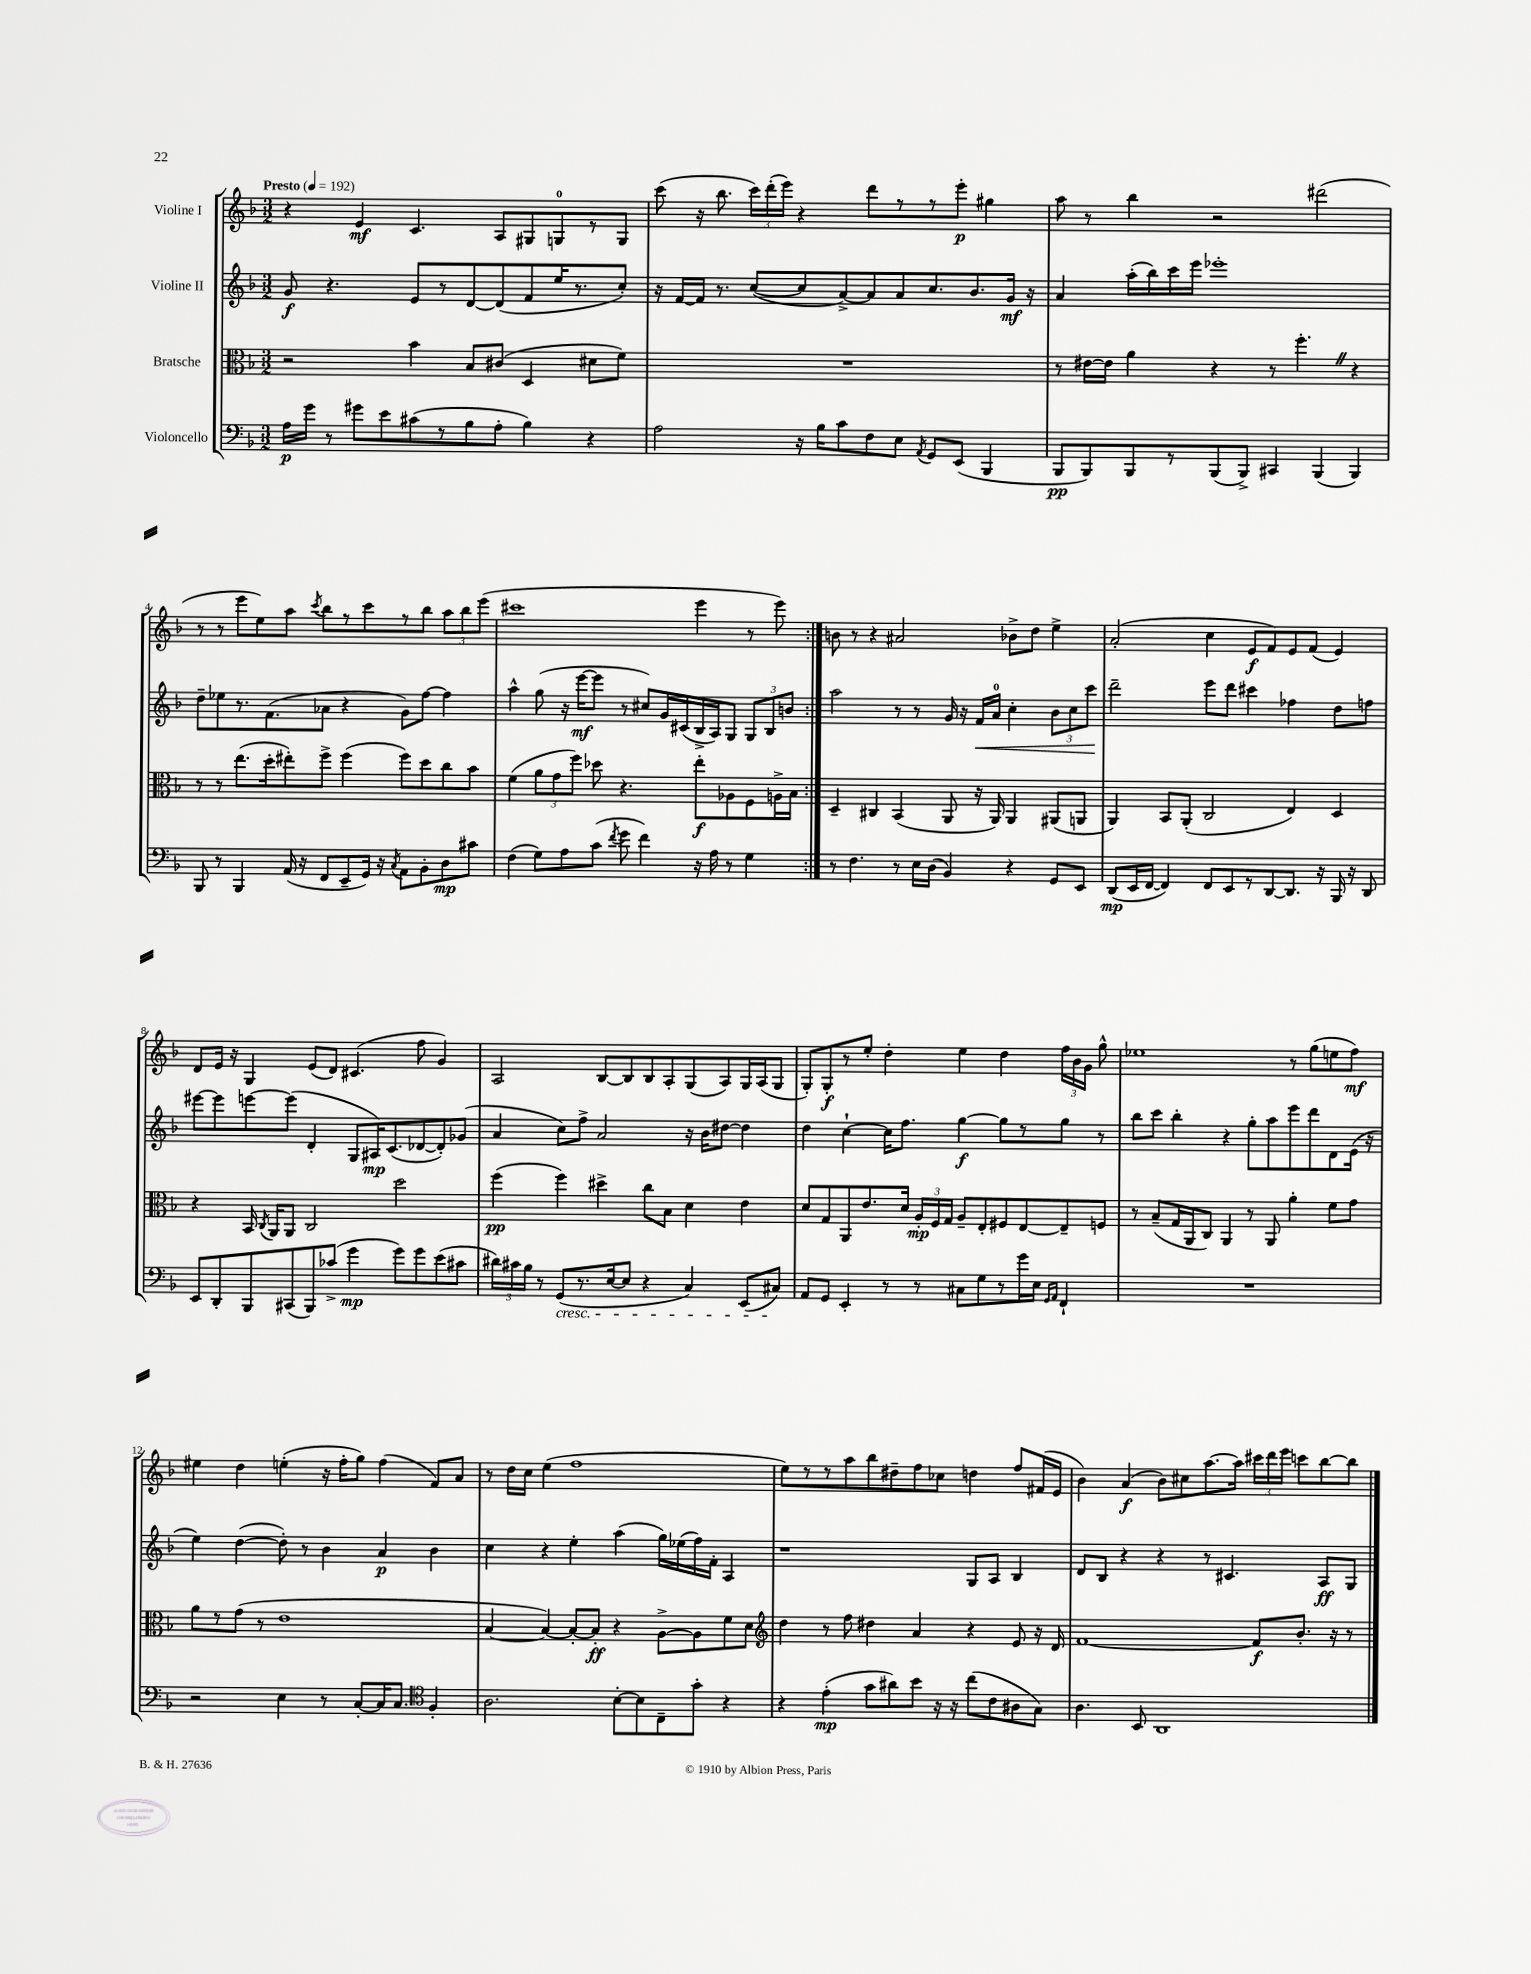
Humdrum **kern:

**kern	**dynam	**kern	**dynam	**kern	**dynam	**kern	**dynam
*part4	*part4	*part3	*part3	*part2	*part2	*part1	*part1
*staff4	*staff4	*staff3	*staff3	*staff2	*staff2	*staff1	*staff1
*I"Violoncello	*	*I"Bratsche	*	*I"Violine II	*	*I"Violine I	*
*clefF4	*	*clefC3	*	*clefG2	*	*clefG2	*
*k[b-]	*	*k[b-]	*	*k[b-]	*	*k[b-]	*
*M3/2	*	*M3/2	*	*M3/2	*	*M3/2	*
*MM192	*	*MM192	*	*MM192	*	*MM192	*
=1	=1	=1	=1	=1	=1	=1	=1
!	!	!	!	!	!	!LO:TX:a:B:t=Presto	!
16A\LL	p	2r	.	8g/	f	4r	.
16g\JJ	.	.	.	.	.	.	.
8r	.	.	.	4.r	.	.	.
8g#X\L	.	.	.	.	.	4e/	mf
8e\	.	.	.	.	.	.	.
(8c#X\	.	4b-\	.	8e/L	.	4.c/	.
8r	.	.	.	8r	.	.	.
8B-\	.	8B-/L	.	[8d/	.	.	.
8A'\J	.	(8c#X/J	.	(8d/]	.	8A/L	.
4B-\)	.	4D/	.	8f/	.	8G#X/	.
.	.	.	.	16ee/K	.	8Gn/	.
.	.	.	.	8.r	.	.	.
4r	.	8d#X\L	.	.	.	8r	.
.	.	8f\J)	.	8cc'/J)	.	8G/J	.
=2	=2	=2	=2	=2	=2	=2	=2
2A\	.	1.r	.	16r	.	(8ccc\	.
.	.	.	.	[16f/LL	.	.	.
.	.	.	.	16f/JJ]	.	16r	.
.	.	.	.	8.r	.	8.bb-\	.
.	.	.	.	([8cc/L	.	24ccc\LL)	.
.	.	.	.	.	.	(24ddd'\	.
.	.	.	.	.	.	24eee\JJ)	.
16r	.	.	.	8cc/]	.	4r	.
16B-\KL	.	.	.	.	.	.	.
8c\	.	.	.	[8a^/)	.	.	.
8F\	.	.	.	8a/]	.	8ddd\L	.
8E\J	.	.	.	8a/	.	8r	.
8qAA/	.	.	.	.	.	.	.
8GG/L	.	.	.	8.cc/	.	8r	.
(8EE/J	.	.	.	.	.	8eee'\J	p
.	.	.	.	8.b-/	.	.	.
4BBB-/	.	.	.	.	.	4gg#X\	.
.	.	.	.	16g/Jk	mf	.	.
.	.	.	.	16r	.	.	.
=3	=3	=3	=3	=3	=3	=3	=3
8BBB-/L	pp	8r	.	4a/	.	8aa\	.
8BBB-/)	.	[16e#X\LL	.	.	.	8r	.
.	.	16e#\JJ]	.	.	.	.	.
8BBB-/	.	4a\	.	(16aa'\LL	.	4bb-\	.
.	.	.	.	16bb-\)	.	.	.
8r	.	.	.	16ccc\	.	.	.
.	.	.	.	16eee\JJ	.	.	.
(8BBB-/	.	4r	.	1eee-X'	.	2r	.
8BBB-^/J)	.	.	.	.	.	.	.
4CC#X/	.	8r	.	.	.	.	.
.	.	4.ff'Z\	.	.	.	.	.
(4BBB-/	.	.	.	.	.	(2ddd#X\	.
4BBB-/)	.	4r	.	.	.	.	.
!!LO:LB:g=z
=4	=4	=4	=4	=4	=4	=4	=4
8BBB-/	.	8r	.	8dd~\L	.	8r	.
8r	.	8r	.	8ee-X\	.	8r	.
4BBB-/	.	(8.ee\L	.	8.r	.	8eee\L	.
.	.	.	.	.	.	8ee\)	.
.	.	16dd'\k	.	(8.f\	.	.	.
(16AA/	.	8ee#X'\)	.	.	.	8aa\J	.
16r	.	.	.	.	.	.	.
.	.	.	.	.	.	8qccc/	.
8FF/L	.	8ff^\J	.	8a-X\J	.	8bb-\L	.
8EE~/	.	(4ff\	.	4r	.	8r	.
16GG/Jk)	.	.	.	.	.	8ccc\	.
16r	.	.	.	.	.	.	.
8qC/	.	.	.	.	.	.	.
8AA\L	.	8ff\L)	.	8g\L)	.	8r	.
8BB-'\	.	8dd\	.	[8ff\J	.	8bb-\J	.
8D\	mp	8cc\	.	4ff\]	.	12aa\L	.
.	.	.	.	.	.	12bb-\	.
8c#X\J	.	8b-\J	.	.	.	.	.
.	.	.	.	.	.	(12eee\J	.
=5	=5	=5	=5	=5	=5	=5	=5
(4F\	.	(4f\	.	4aa^^\	.	1ccc#X	.
8G\L)	.	12a\L	.	(8gg\	.	.	.
.	.	12g\	.	.	.	.	.
8A\	.	.	.	16r	.	.	.
.	.	12ff\J)	.	.	.	.	.
.	.	.	.	[16eee\KL	mf	.	.
(8c\J	.	8dd-X\	.	8eee\J]	.	.	.
8qf/	.	.	.	.	.	.	.
8g\	.	4.r	.	8r	.	.	.
4f\)	.	.	.	8cc#X/L)	.	.	.
.	.	.	.	16g/L	.	.	.
.	.	.	.	(16c#X/	.	.	.
16r	.	8ee'\L	f	16B-^/	.	4eee\	.
16A\	.	.	.	16A/J)	.	.	.
8r	.	8A-X\	.	8G/J	.	.	.
4G\	.	8F\	.	12G/L	.	8r	.
.	.	.	.	12B-/	.	.	.
.	.	16An^\L	.	.	.	8eee\)	.
.	.	.	.	12bn/J	.	.	.
.	.	16B-\JJ	.	.	.	.	.
=6:|!	=6:|!	=6:|!	=6:|!	=6:|!	=6:|!	=6:|!	=6:|!
8r	.	4D~/	.	2aa\	.	8bn\	.
4.F\	.	.	.	.	.	8r	.
.	.	4C#X/	.	.	.	4r	.
8r	.	(4BB-/	.	8r	.	2a#X/	.
16E\LL	.	.	.	8r	.	.	.
(16D\JJ	.	.	.	.	.	.	.
4BB-/)	.	8AA/	.	16g/	.	.	.
.	.	.	.	16r	.	.	.
!	!	!	!	!	!LO:HP:b	!	!
.	.	16r	.	16f/LL	<	.	.
.	.	16AA/)	.	16a/JJ	.	.	.
4r	.	4AA/	.	4cc'\	.	8b-X^\L	.
.	.	.	.	.	.	8dd\J	.
8GG/L	.	(8AA#X/L	.	12b-\L	.	4ee^\	.
.	.	.	.	12cc\	.	.	.
8EE/J	.	8AAn/J	.	.	.	.	.
.	.	.	.	12ccc\J	.	.	.
.	.	.	.	.	[	.	.
=7	=7	=7	=7	=7	=7	=7	=7
(8DD/L	mp	4AA/)	.	2ddd~\	.	(2a'/	.
16EE/L	.	.	.	.	.	.	.
[16FF/JJ	.	.	.	.	.	.	.
4FF/])	.	8BB-/L	.	.	.	.	.
.	.	(8AA'/J	.	.	.	.	.
8FF/L	.	2C/	.	8eee\L	.	4cc\	.
8EE/	.	.	.	8ddd\J	.	.	.
8r	.	.	.	4ccc#X\	.	8e/L	f
[8DD/	.	.	.	.	.	8f/)	.
8.DD/J]	.	4E/)	.	4ff-X\	.	8e/	.
.	.	.	.	.	.	(8f/J	.
16r	.	.	.	.	.	.	.
16BBB-/	.	4D/	.	8dd\L	.	4e/)	.
16r	.	.	.	.	.	.	.
8DD/	.	.	.	8ffn\J	.	.	.
!!LO:LB:g=z
=8	=8	=8	=8	=8	=8	=8	=8
8EE/L	.	4r	.	[8eee#X\L	.	8d/L	.
8DD'/	.	.	.	8eee#\]	.	16e/Jk	.
.	.	.	.	.	.	16r	.
8BBB-/	.	16BB-/	.	[8eeen\	.	4G/	.
.	.	8qC/	.	.	.	.	.
.	.	16AA/KL	.	.	.	.	.
(8CC#X/	.	8AA/J	.	(8eee\J]	.	.	.
8BBB-/)	.	2C/	.	4d'/	.	(8e/L	.
(8c-X^/J	.	.	.	.	.	8d/J)	.
4g\	mp	.	.	8G/L	.	(4.c#X/	.
.	.	.	.	16A#X/K)	mp	.	.
.	.	.	.	(8.c/	.	.	.
8g\L)	.	2dd\	.	.	.	.	.
8g\	.	.	.	[8d-X/	.	8ff\	.
(8e\	.	.	.	8d-'/])	.	4g/)	.
8c#X\J	.	.	.	(8g-X/J	.	.	.
=9	=9	=9	=9	=9	=9	=9	=9
24d#X\LL)	.	(4ff\	pp	4a/	.	2A/	.
24c#X\	.	.	.	.	.	.	.
24B-\JJ	.	.	.	.	.	.	.
8r	.	.	.	.	.	.	.
!LO:TX:b:i:t=cresc.	!	!	!	!	!	!	!
(8GG/L	.	4ff\)	.	8cc\L)	.	.	.
8.r	.	.	.	8ff^\J	.	.	.
.	.	4dd#X^\	.	2a/	.	[8B-/L	.
[16E/k	.	.	.	.	.	.	.
8E/J]	.	.	.	.	.	8B-/]	.
4r	.	8cc\L	.	.	.	8B-/	.
.	.	8B-\J	.	.	.	8A'/	.
4C/)	.	4d\	.	16r	.	(8G/	.
.	.	.	.	16b-\KL	.	.	.
.	.	.	.	[8dd#X\J	.	8A/)	.
(8EE/L	.	4e\	.	4dd#\]	.	16G/L	.
.	.	.	.	.	.	(16A/J	.
8C#X/J)	.	.	.	.	.	8G/J	.
=10	=10	=10	=10	=10	=10	=10	=10
8AA/L	.	8d/L	.	4dd\	.	8G'/L)	.
8GG/J	.	8G/	.	.	.	8G'/	f
4EE'/	.	8AA/	.	[4cc`\	.	8r	.
.	.	8.e/	.	.	.	8ee'/J	.
8r	.	.	.	16cc\KL]	.	4dd'\	.
.	.	16d/Jk	.	8.ff\J	.	.	.
8r	.	24A'/LL	mp	.	.	.	.
.	.	24F/	.	.	.	.	.
.	.	24G/JJ	.	.	.	.	.
8C#X\L	.	8A~/L	.	[4gg\	f	4ee\	.
8G\	.	8E'/	.	.	.	.	.
8r	.	8F#X/	.	8gg\L]	.	4dd\	.
16g\L	.	[8E/	.	8r	.	.	.
16E\JJ	.	.	.	.	.	.	.
16qqGG/LL	.	.	.	.	.	.	.
16qqAA/JJ	.	.	.	.	.	.	.
4FF`/	.	8E~/]	.	8gg\J	.	24ff\LL	.
.	.	.	.	.	.	24b-\	.
.	.	.	.	.	.	24g\JJ	.
.	.	8Fn/J	.	8r	.	8gg^^\	.
=11	=11	=11	=11	=11	=11	=11	=11
1.r	.	8r	.	8bb-\L	.	1ee-X	.
.	.	(8B-~/L	.	8ccc\J	.	.	.
.	.	16G/L	.	4bb-'\	.	.	.
.	.	16AA/J	.	.	.	.	.
.	.	8C/J)	.	.	.	.	.
.	.	4AA/	.	4r	.	.	.
.	.	8r	.	8gg'\L	.	.	.
.	.	8AA/	.	8aa\	.	.	.
.	.	4a'\	.	8eee\	.	8r	.
.	.	.	.	8ddd\	.	(8gg\L	.
.	.	8f\L	.	8d\	.	8een\	.
.	.	8g\J	.	(16e\Jk	.	8ff\J)	mf
.	.	.	.	16r	.	.	.
!!LO:LB:g=z
=12	=12	=12	=12	=12	=12	=12	=12
2r	.	8a\L	.	4ee\)	.	4ee#X\	.
.	.	8r	.	.	.	.	.
.	.	(8g\J	.	([4dd\	.	4dd\	.
.	.	8r	.	.	.	.	.
4E\	.	1e	.	8dd'\])	.	(4een'\	.
.	.	.	.	8r	.	.	.
8r	.	.	.	4b-\	.	16r	.
.	.	.	.	.	.	16ff'\KL	.
[8C'/L	.	.	.	.	.	8gg\J)	.
16C/K]	.	.	.	4a/	p	(4ff\	.
8.C/J	.	.	.	.	.	.	.
*clefC4	*	*	*	*	*	*	*
4F'/	.	.	.	4b-\	.	8f/L)	.
.	.	.	.	.	.	8a/J	.
=13	=13	=13	=13	=13	=13	=13	=13
2.A\	.	[4B-/	.	4cc\	.	8r	.
.	.	.	.	.	.	16dd\LL	.
.	.	.	.	.	.	16cc\JJ	.
.	.	4B-/_)	.	4r	.	(4ee\	.
.	.	8B-'/L_	.	4ee'\	.	1ff	.
.	.	8B-'/J]	ff	.	.	.	.
[8B-'\L	.	4r	.	(4aa\	.	.	.
8B-\]	.	.	.	.	.	.	.
8C~\	.	[8A^\L	.	16gg\LL)	.	.	.
.	.	.	.	(16ee-X\	.	.	.
8g'\J	.	8A\]	.	16ff\)	.	.	.
.	.	.	.	16f'\JJ	.	.	.
4r	.	8f\	.	4A/	.	.	.
.	.	8d\J	.	.	.	.	.
=14	=14	=14	=14	=14	=14	=14	=14
*	*	*clefG2	*	*	*	*	*
4r	.	4dd\	.	1r	.	8ee\L)	.
.	.	.	.	.	.	8r	.
(4e'\	mp	8r	.	.	.	8r	.
.	.	8ff\	.	.	.	8aa\	.
8g\L	.	4dd#X\	.	.	.	8bb-\	.
8a#X\)	.	.	.	.	.	8dd#X~\	.
8b-\J	.	4a/	.	.	.	8ff\	.
16r	.	.	.	.	.	8cc-X\J	.
16r	.	.	.	.	.	.	.
(8cc\L	.	4r	.	8G/L	.	4ddn\	.
8c\	.	.	.	8A/J	.	.	.
8A#X\	.	8e/	.	4B-/	.	8ff/L	.
8G\J)	.	16r	.	.	.	(16f#X/L	.
.	.	16d/	.	.	.	16e/JJ	.
=15	=15	=15	=15	=15	=15	=15	=15
4.A\	.	[1f	.	8d/L	.	4b-\)	.
.	.	.	.	8B-/J	.	.	.
.	.	.	.	4r	.	(4a/	f
8BB-/	.	.	.	.	.	.	.
1AA	.	.	.	4r	.	8b-\L)	.
.	.	.	.	.	.	8cc#X\	.
.	.	.	.	8r	.	[8.aa\	.
.	.	.	.	4.c#X/	.	.	.
.	.	.	.	.	.	16aa\Jk]	.
.	.	8f/L]	f	.	.	24ccc#X\LL	.
.	.	.	.	.	.	24ddd\	.
.	.	.	.	.	.	24eee\JJ	.
.	.	8.b-'/J	.	.	.	8cccn\L	.
.	.	.	.	8A/L	ff	[8bb-\	.
.	.	16r	.	.	.	.	.
.	.	8r	.	8G/J	.	8bb-\J]	.
==	==	==	==	==	==	==	==
*-	*-	*-	*-	*-	*-	*-	*-
